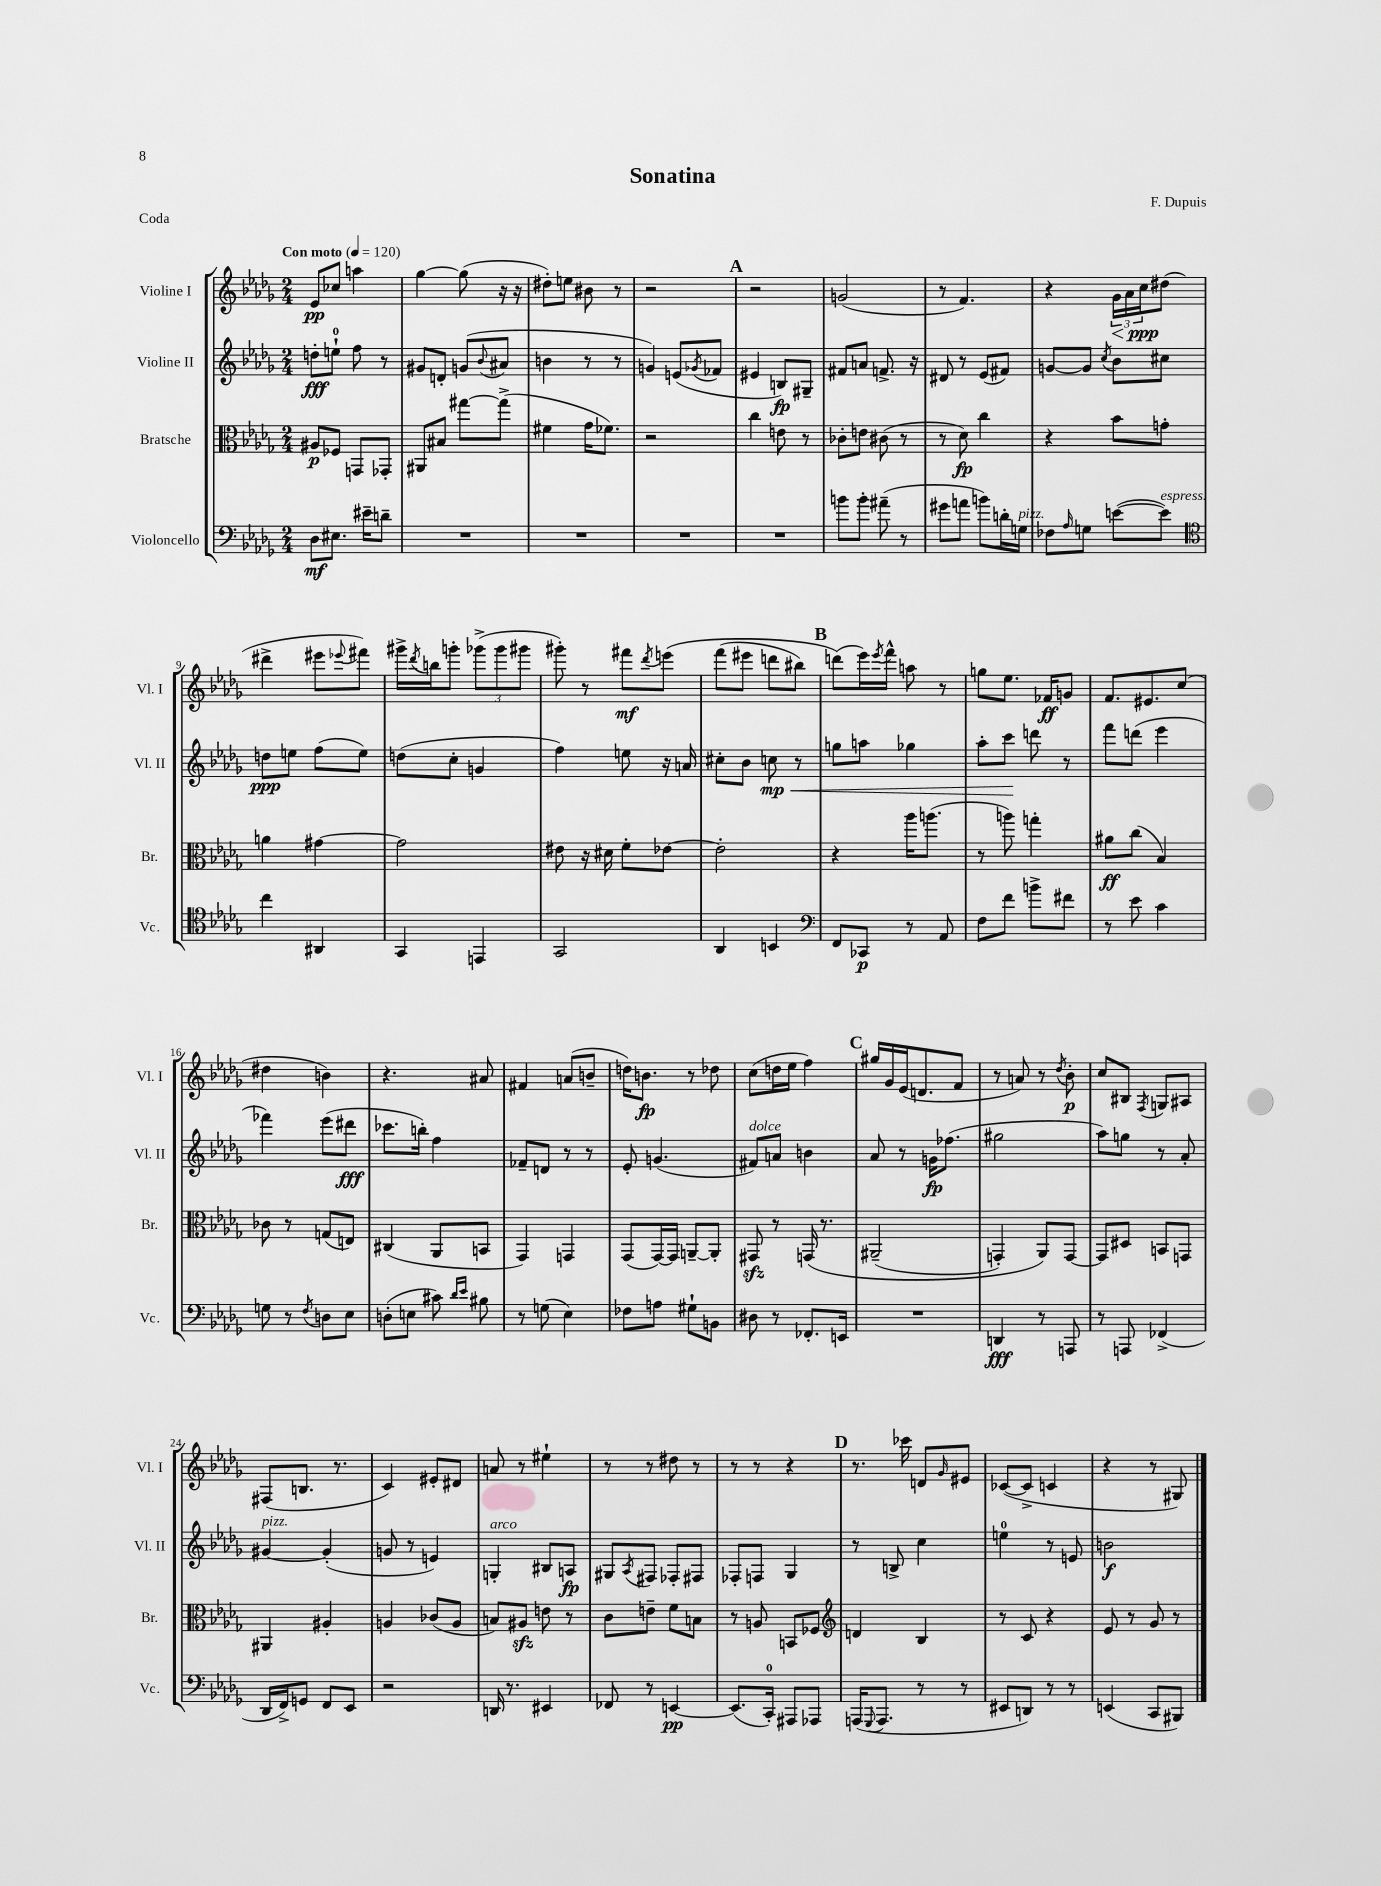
\header { title = "Sonatina" composer = "F. Dupuis" piece = "Coda" }
<<
\new StaffGroup <<
\new Staff = "s0" \with { instrumentName = "Violine I" shortInstrumentName = "Vl. I" } {
    \clef treble \key des \major \numericTimeSignature \time 2/4 \tempo "Con moto" 4 = 120
    ees'8\pp ces''8 a''4 |
    ges''4~ ges''8( r16 r16 |
    dis''8-.) e''8 bis'8 r8 |
    r2 |
    \mark \markup { \bold "A" } r2 |
    g'2( |
    r8 f'4.) |
    r4 \tuplet 3/2 { ges'16\< aes'16 c''16\ppp\! } dis''8( |
    dis'''4-> eis'''8 \appoggiatura { ees'''8 } fis'''8) |
    gis'''16-> \acciaccatura { des'''8 } b''16 g'''8-. \tuplet 3/2 { ges'''8->( ges'''8 gis'''8 } |
    gis'''8-.) r8 fis'''8\mf \acciaccatura { des'''8 } e'''8\( |
    f'''8( eis'''8 d'''8 bis''8) |
    \mark \markup { \bold "B" } d'''8(\) ees'''16) \acciaccatura { ees'''8 } f'''16-^ a''8 r8 |
    g''8 ees''8. fes'16\ff g'8 |
    f'8. eis'8. c''8( |
    dis''4 b'4) |
    r4. ais'8 |
    fis'4 a'8( b'8-- |
    d''16) b'8.\fp r8 des''8 |
    c''8( d''16 ees''16 f''4) |
    \mark \markup { \bold "C" } gis''16 ges'16 ees'16( d'8. f'8 |
    r8 a'8) r8 \acciaccatura { des''8 } bes'8-.\p |
    c''8 bis8 \acciaccatura { f8 } g8 ais8 |
    fis8( b8. r8. |
    c'4) eis'8-. dis'8 |
    a'8 r8 eis''4-! |
    r8 r8 dis''8 r8 |
    r8 r8 r4 |
    \mark \markup { \bold "D" } r8. ces'''16 d'8 \grace { ges'16 } eis'8 |
    ces'8~( ces'8-> c'4 |
    r4 r8 gis8) \bar "|." |
}
\new Staff = "s1" \with { instrumentName = "Violine II" shortInstrumentName = "Vl. II" } {
    \clef treble \key des \major \numericTimeSignature \time 2/4
    d''8-.\fff e''8-0-! f''8 r8 |
    gis'8 d'8-. g'8( \appoggiatura { bes'8 } ais'8 |
    b'4 r8 r8 |
    g'4) e'8( \acciaccatura { ges'8 } fes'8 |
    \mark \markup { \bold "A" } eis'4 b8\fp) gis8-- |
    fis'8 a'8 f'8.-> r16 |
    dis'8 r8 ees'8( fis'8) |
    g'8~ g'8 \acciaccatura { c''8 } bes'8 cis''8 |
    d''8\ppp e''8 f''8( e''8) |
    d''8( c''8-. g'4 |
    f''4) e''8 r16 a'16 |
    cis''8-. bes'8 c''8\mp\< r8 |
    \mark \markup { \bold "B" } g''8 a''8 ges''4 |
    aes''8-. c'''8\! d'''8 r8 |
    f'''8 d'''8( ees'''4 |
    fes'''4) ees'''8( dis'''8\fff |
    ces'''8. b''16-.) f''4 |
    fes'8-- d'8 r8 r8 |
    ees'8-. g'4.( |
    fis'8^\markup { \italic "dolce" }) a'8 b'4 |
    \mark \markup { \bold "C" } aes'8 r8 g'16\fp fes''8.( |
    gis''2 |
    aes''8) g''8 r8 aes'8-. |
    gis'4~^\markup { \italic "pizz." } gis'4-.( |
    g'8 r8 e'4) |
    g4-.^\markup { \italic "arco" } bis8 a8\fp |
    gis8 \acciaccatura { aes8 } fis8 fes8-. fis8 |
    fes8-. f8 ges4 |
    \mark \markup { \bold "D" } r8 b8-> c''4 |
    e''4-0 r8 e'8 |
    b'2\f \bar "|." |
}
\new Staff = "s2" \with { instrumentName = "Bratsche" shortInstrumentName = "Br." } {
    \clef alto \key des \major \numericTimeSignature \time 2/4
    ais8\p fes8 g,8 ges,8-. |
    ais,8 bis8 gis''8~ gis''8->( |
    fis'4 ges'16 fes'8.) |
    r2 |
    \mark \markup { \bold "A" } c''4 e'8 r8 |
    ces'8-. e'8 cis'8( r8 |
    r8 des'8\fp) c''4 |
    r4 bes'8 g'8-. |
    a'4 gis'4~ |
    gis'2 |
    eis'8 r16 dis'16 f'8-. ees'8~ |
    ees'2-. |
    \mark \markup { \bold "B" } r4 aes''16 a''8.( |
    r8 a''8) g''4-. |
    ais'8\ff c''8( bes4) |
    ces'8 r8 g8( e8) |
    cis4( aes,8 b,8 |
    ges,4) g,4 |
    ges,8( ges,16~) ges,16 a,8~-- a,8-. |
    gis,8\sfz r8 g,16\( r8. |
    \mark \markup { \bold "C" } ais,2--( |
    g,4-.) aes,8\) g,8~ |
    g,8 dis8 b,8 g,8 |
    ais,4 ais4-. |
    a4 ces'8( a8 |
    b8) ais8\sfz e'8 r8 |
    c'8 e'8-- f'8 b8 |
    r8 a8 b,8 fes8 |
    \mark \markup { \bold "D" } \clef treble d'4 bes4 |
    r8 c'8 r4 |
    ees'8 r8 ges'8 r8 \bar "|." |
}
\new Staff = "s3" \with { instrumentName = "Violoncello" shortInstrumentName = "Vc." } {
    \clef bass \key des \major \numericTimeSignature \time 2/4
    des8\mf eis8. eis'16-- d'8-- |
    R2 |
    R2 |
    R2 |
    \mark \markup { \bold "A" } R2 |
    b'8 b'8-. ais'8--( r8 |
    gis'8 a'8 b'8) d'16-. g16^\markup { \italic "pizz." } |
    fes8 \grace { aes16 } g8 e'8~( e'8^\markup { \italic "espress." }) |
    \clef tenor c''4 ais,4 |
    ges,4 e,4 |
    ges,2 |
    aes,4 b,4 |
    \mark \markup { \bold "B" } \clef bass f,8 ces,8\p r8 aes,8 |
    f8 f'8 b'8-> fis'8 |
    r8 ees'8 c'4 |
    g8 r8 \acciaccatura { f8 } d8 ees8 |
    d8-.( e8 cis'8) \grace { des'16 ees'16 } bis8 |
    r8 g8( ees4) |
    fes8 a8 gis8-! b,8 |
    dis8 r8 fes,8.-. e,16 |
    \mark \markup { \bold "C" } R2 |
    d,4\fff r8 a,,8 |
    r8 a,,8 fes,4->( |
    des,16 f,16->) g,8 f,8 ees,8 |
    r2 |
    d,16 r8. eis,4 |
    fes,8 r8 e,4~\pp |
    e,8.( c,16-0-.) ais,,8 aes,,8 |
    \mark \markup { \bold "D" } a,,16( \appoggiatura { ges,,8 } a,,8. r8 r8 |
    eis,8 d,8) r8 r8 |
    e,4( c,8 bis,,8) \bar "|." |
}
>>
>>
